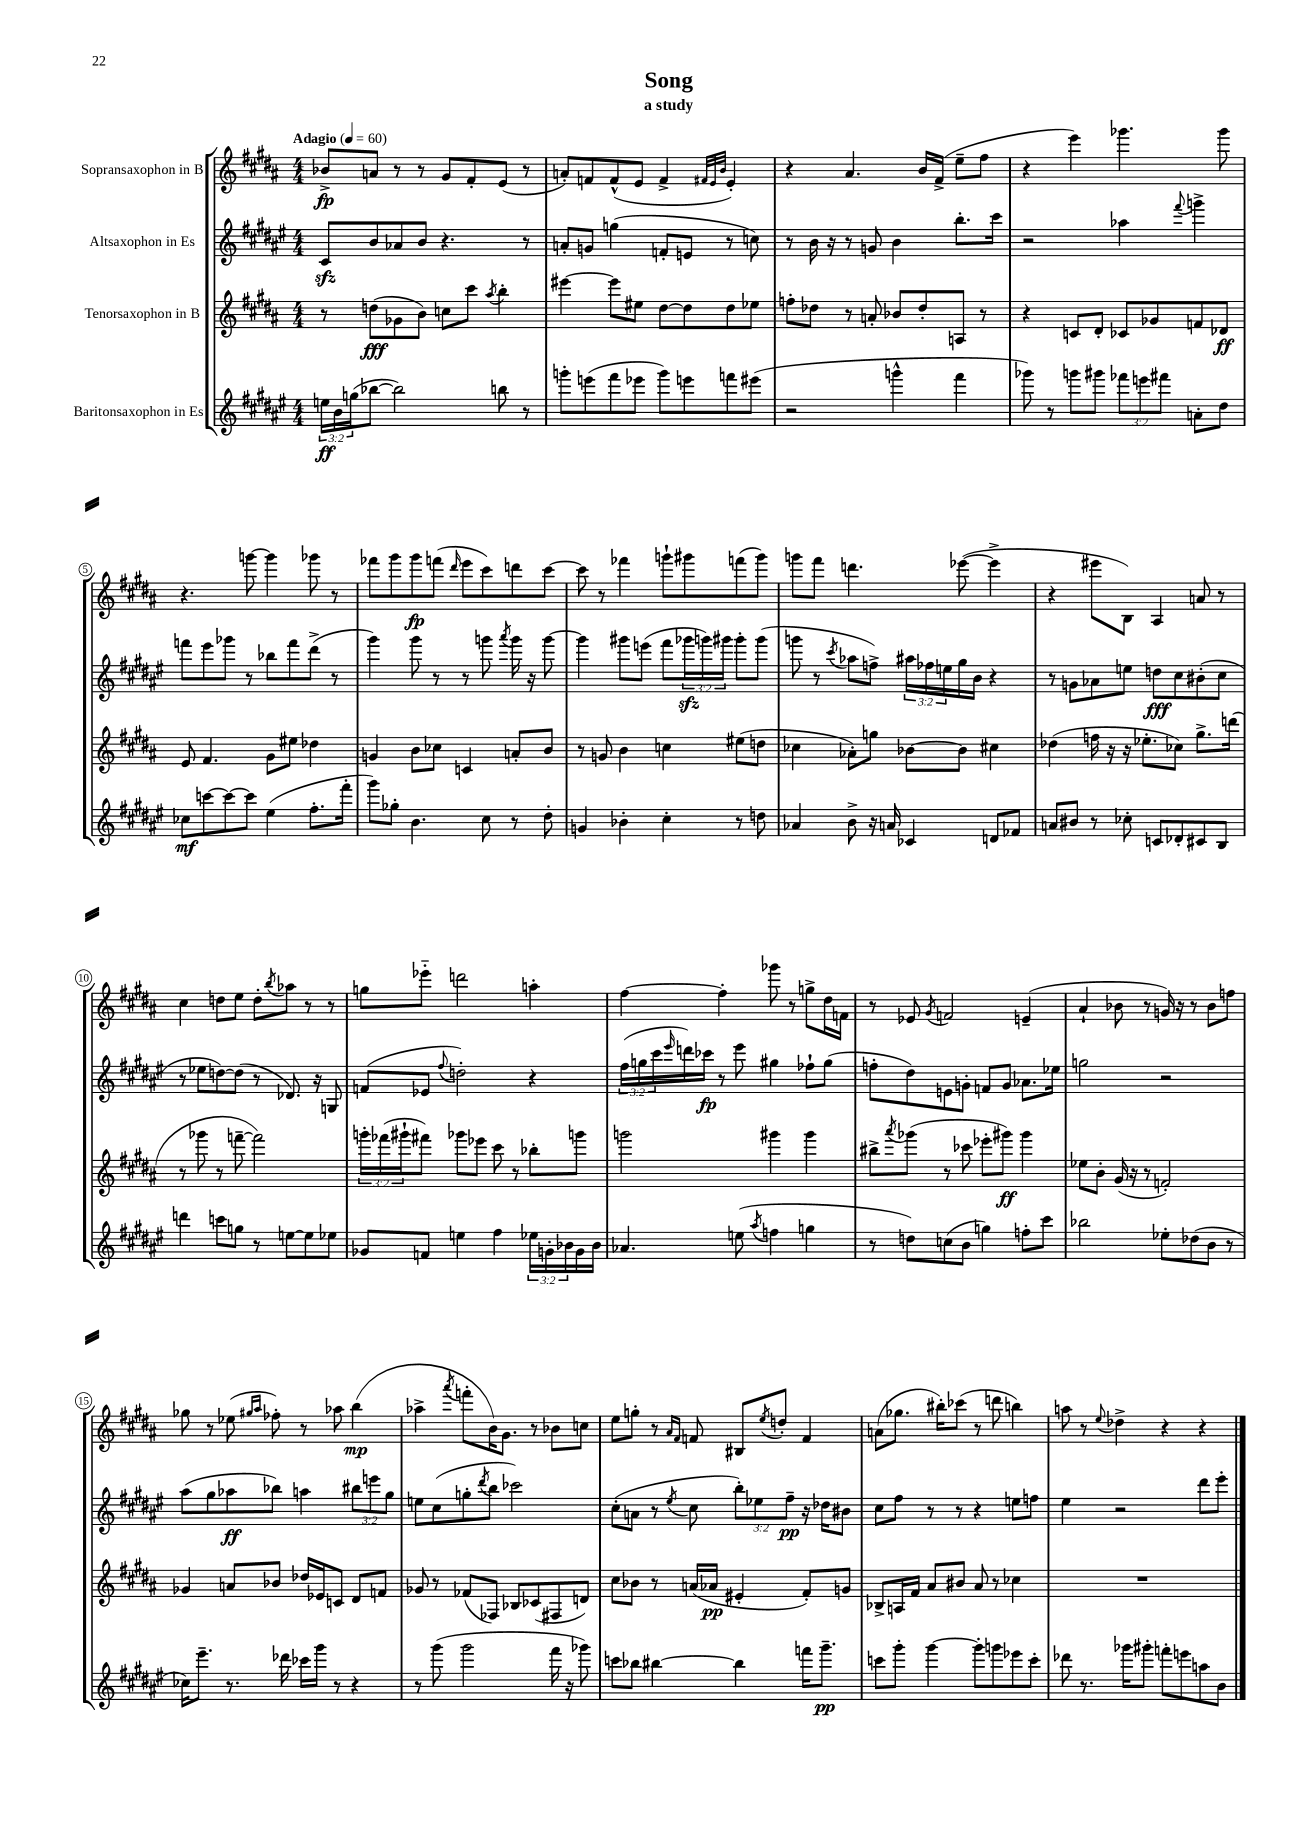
\header { title = "Song" subtitle = "a study" }
<<
\new StaffGroup <<
\new Staff = "s0" \with { instrumentName = "Sopransaxophon in B" } {
    \clef treble \key b \major \numericTimeSignature \time 4/4 \tempo "Adagio" 4 = 60
    bes'8->\fp a'8 r8 r8 gis'8 fis'8-. e'8( r8 |
    a'8-.) f'8 f'8-^( e'8 f'4-> \grace { fis'32 e'32 b'32 } e'4-.) |
    r4 ais'4. b'16 fis'16->( e''8-- fis''8 |
    r4 e'''4) ges'''4. ges'''8 |
    r4. g'''8~ g'''4 ges'''8 r8 |
    fes'''8 gis'''8 gis'''8\fp f'''8( \grace { dis'''16 } e'''8 cis'''8) d'''8 cis'''8~ |
    cis'''8 r8 fes'''4 g'''8-! gis'''8 f'''8( gis'''8) |
    g'''8 fis'''8 d'''4. ees'''8~( ees'''4-> |
    r4 eis'''8 b8) ais4 a'8 r8 |
    cis''4 d''8 e''8 d''8-. \acciaccatura { b''8 } aes''8 r8 r8 |
    g''8 ees'''8-_ d'''2 a''4-. |
    fis''4~ fis''4-. ges'''8 r8 g''8-> dis''16 f'16 |
    r8 ees'8 \acciaccatura { gis'8 } f'2 e'4--( |
    ais'4-! bes'8 r8 g'16) r16 r8 bes'8 f''8 |
    ges''8 r8 ees''8( \grace { gis''16 ais''16 } fes''8-.) r8 aes''8 b''4\mp( |
    aes''4-> \acciaccatura { ais'''8 } f'''8-. b'16) gis'8. r8 bes'8 c''8 |
    e''8 g''8-. r8 \grace { ais'16 fis'16 } f'8 bis8 \acciaccatura { e''8 } d''8-. f'4 |
    a'8( ges''8. bis''16-.) ces'''8( r8 d'''8 b''4) |
    a''8 r8 \appoggiatura { e''8 } des''4-> r4 r4 \bar "|." |
}
\new Staff = "s1" \with { instrumentName = "Altsaxophon in Es" } {
    \clef treble \key fis \major \numericTimeSignature \time 4/4 \override Staff.TupletNumber.text = #tuplet-number::calc-fraction-text
    cis'8\sfz b'8 aes'8 b'8 r4. r8 |
    a'8-. g'8 g''4( f'8-. e'8 r8 c''8) |
    r8 b'16 r16 r8 g'8 b'4 b''8.-. cis'''16 |
    r2 aes''4 \appoggiatura { fis'''8 } g'''4-> |
    f'''8 eis'''8 ges'''8 r8 bes''8 f'''8 dis'''8->( r8 |
    gis'''4) gis'''8 r8 r8 g'''8 \acciaccatura { ais'''8 } g'''16 r16 g'''8~ |
    g'''4 gis'''8 e'''8( fis'''8 \tuplet 3/2 { ges'''16\sfz g'''16) gis'''16 } gis'''8-. gis'''8( |
    g'''8 r8 \acciaccatura { cis'''8 } aes''8 f''8->) \tuplet 3/2 { ais''16 fes''16 e''16 } gis''16 b'16 r4 |
    r8 g'8 aes'8 e''8 d''8\fff cis''8 bis'8-.( cis''8 |
    r8 ees''8 d''8~) d''8( r8 des'8.) r16 g8 |
    f'8( ees'8 \appoggiatura { fis''8 } d''2-.) r4 |
    \tuplet 3/2 { fis''16( g''16 cis'''16 } \grace { eis'''16 } d'''16) ces'''16\fp r8 eis'''8 gis''4 fes''8-! gis''8( |
    f''8-. dis''8) e'8 g'8-. f'8 g'8 aes'8. ees''16 |
    g''2 r2 |
    ais''8( gis''8 aes''8\ff bes''8) a''4 \tuplet 3/2 { bis''8 e'''8 gis''8 } |
    e''8 cis''8( g''8-. \acciaccatura { dis'''8 } b''8 ces'''2) |
    cis''8-.( a'8 r8 \acciaccatura { eis''8 } cis''8 \tuplet 3/2 { b''8-.) ees''8 fis''8--\pp } r16 des''16 bis'8 |
    cis''8 fis''8 r8 r8 r4 e''8 f''8 |
    eis''4 r2 dis'''8 eis'''8-. \bar "|." |
}
\new Staff = "s2" \with { instrumentName = "Tenorsaxophon in B" } {
    \clef treble \key b \major \numericTimeSignature \time 4/4 \override Staff.TupletNumber.text = #tuplet-number::calc-fraction-text
    r8 d''8\fff( ges'8 b'8) c''8 cis'''8 \acciaccatura { ais''8 } b''4-. |
    eis'''4~ eis'''8 eis''8 dis''8~ dis''8 dis''8 ees''8 |
    f''8-. des''8 r8 a'8-. bes'8 des''8-. a8 r8 |
    r4 c'8 dis'8-. ces'8 ges'8 f'8 des'8\ff |
    e'8 fis'4. gis'8 eis''8 des''4 |
    g'4 b'8 ces''8 c'4 a'8-. b'8 |
    r8 g'8 b'4 c''4 eis''8( d''8 |
    ces''4 aes'8-.) g''8 bes'8~ bes'8 cis''4 |
    des''4( f''16 r16 r16 ees''8.-. ces''8) gis''8.-> d'''16( |
    r8 ges'''8 r8 f'''8~-- f'''2) |
    \tuplet 3/2 { g'''16-. fes'''16( gis'''16-! } fis'''8) ges'''8 ees'''8 cis'''8 r8 bes''8-. g'''8 |
    g'''2 gis'''4 gis'''4 |
    bis''8-> \acciaccatura { ais'''8 } ges'''8( r8 ces'''8 ees'''8-. gis'''8\ff) gis'''4 |
    ees''8 b'8-. gis'16( r16 r8 f'2-.) |
    ges'4 a'8 bes'8 des''16 ees'16 c'8 dis'8 f'8 |
    ges'8 r8 fes'8( fes8) bes8 ces'8( fis8 d'8) |
    cis''8 bes'8 r8 a'16( aes'16\pp eis'4-. fis'8-.) g'8 |
    bes8-> a16 fis'16 ais'8 bis'8 ais'8 r8 ces''4 |
    R1 \bar "|." |
}
\new Staff = "s3" \with { instrumentName = "Baritonsaxophon in Es" } {
    \clef treble \key fis \major \numericTimeSignature \time 4/4 \override Staff.TupletNumber.text = #tuplet-number::calc-fraction-text
    \tuplet 3/2 { e''16\ff b'16 g''16( } bes''8~ bes''2) b''8 r8 |
    g'''8-. e'''8( fis'''8 ees'''8 g'''8) e'''8 f'''8 eis'''8( |
    r2 g'''4-^ fis'''4 |
    ges'''8) r8 g'''8 gis'''8 \tuplet 3/2 { fes'''8 e'''8 fis'''8 } a'8-. dis''8 |
    ces''8\mf c'''8~ c'''8~ c'''8 eis''4( fis''8.-. fis'''16-. |
    gis'''8) ges''8-. b'4. cis''8 r8 dis''8-. |
    g'4 bes'4-. cis''4-. r8 d''8 |
    aes'4 b'8-> r16 a'16 ces'4 d'8 fes'8 |
    a'8 bis'8 r8 ces''8-. c'8 des'8-. cis'8 b8 |
    d'''4 c'''8 g''8 r8 e''8~ e''8 ees''8 |
    ges'8 f'8 e''4 fis''4 \tuplet 3/2 { ees''16 g'16-. bes'16 } g'16 bes'16 |
    aes'4. e''8( \acciaccatura { ais''8 } f''4 g''4 |
    r8 d''8) c''8( b'8 g''4) f''8-. cis'''8 |
    bes''2 ees''8-. des''8( b'8 r8 |
    ces''16) eis'''8.-- r8. des'''16 ces'''16 gis'''16 r8 r4 |
    r8 gis'''8( gis'''2 fis'''16 r16 ges'''8) |
    c'''8 bes''8 bis''4~ bis''4 f'''16 gis'''8.--\pp |
    c'''8 gis'''8-. gis'''4~ gis'''8-. g'''8 ees'''8 c'''8-. |
    des'''8 r8. ges'''16 gis'''8-. f'''8-. e'''8 a''8 b'8 \bar "|." |
}
>>
>>
\layout { \context { \Score \override BarNumber.stencil = #(make-stencil-circler 0.1 0.3 ly:text-interface::print) } }
